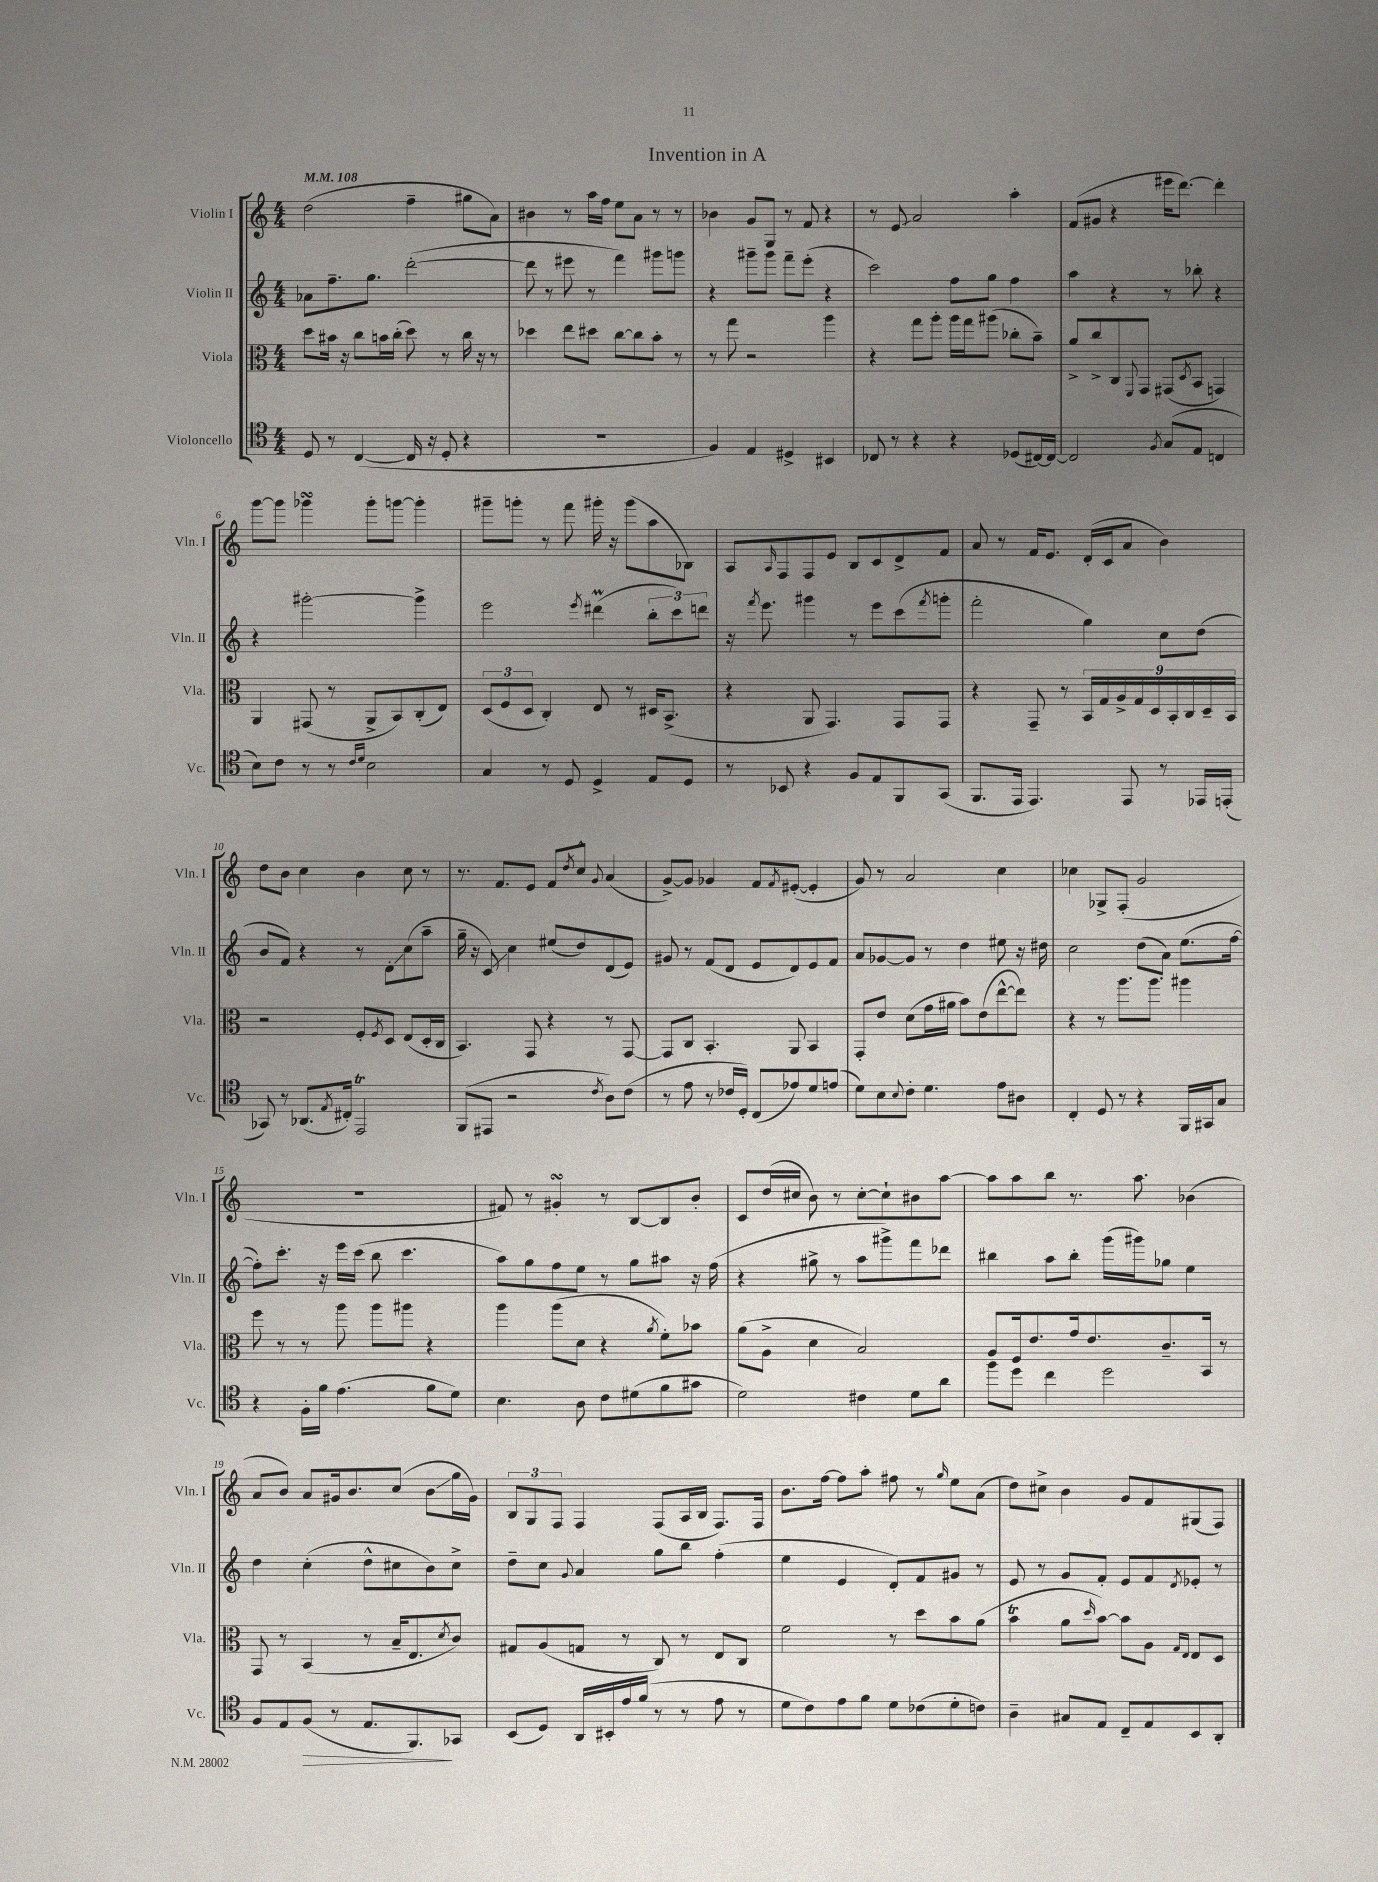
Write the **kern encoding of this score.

**kern	**kern	**kern	**kern
*staff4	*staff3	*staff2	*staff1
*clefC4	*clefC3	*clefG2	*clefG2
*k[]	*k[]	*k[]	*k[]
*M4/4	*M4/4	*M4/4	*M4/4
*MM108	*MM108	*MM108	*MM108
8D/	8dd\L	8a-\L	(2dd\
8r	16b#\Jk	8.ff~\	.
.	16r	.	.
([4C/	8cc\L	.	.
.	.	8.gg\J	.
.	16b\L	.	.
.	(16cc'\JJ	.	.
16C/]	8dd\)	([2ddd'\	4ff~\
16r	.	.	.
8D'/	8r	.	.
4r	16cc\	.	8gg#\L
.	16r	.	.
.	8r	.	8a\J)
=	=	=	=
1r	4dd-\	8ddd\]	4b#\
.	.	8r	.
.	8ee\L	8eee#\	8r
.	8dd#\J	8r	16aa\LL
.	.	.	16ff\JJ
.	[8cc\L	4fff\)	8ee\L
.	8cc\]	.	8a\J
.	8b'\J	8ggg#\L	8r
.	8r	8ggg\J	8r
=	=	=	=
4F/)	8r	4r	4b-\
.	8gg\	.	.
4E/	2r	8ggg#~\L	8g/L
.	.	8ggg#\J	8G/J
4D#^/	.	8fff~\L	8r
.	.	(8eee'\J	8f/
4BB#/	4aa\	4r	4r
=	=	=	=
8C-/	4r	2ccc\)	8r
8r	.	.	8e/
4r	8gg\L	.	2a/
.	8aa'\J	.	.
4r	16aa\LL	8ff\L	.
.	16gg\J	.	.
.	(8aa#\J	8gg\J	.
(8D-/L	8cc-'\L	4ff\	4aa'\
[16C#/L)	8b~\J)	.	.
16C#/_JJ	.	.	.
=	=	=	=
2C#/]	8a^/L	4aa\	(8f/L
.	8cc^/	.	8g#/J
.	8C/	4r	4r
.	8qqFF/	.	.
.	8GG/J	.	.
8qF/	.	.	.
(8G/L	(8GG#/L	8r	16eee#\LK
.	.	.	[8.ddd\J)
.	8qD/	.	.
8E/J	8BB/J	8bb-'\	.
4C/	4GG/)	4r	4ddd'\]
=	=	=	=
8B\L)	4AA/	4r	[8ggg\L
8c\J	.	.	8ggg\]J
8r	(8GG#/	[2ggg#'\	4ggg-\
8r	8r	.	.
16qqc/LL	.	.	.
16qqd/JJ	.	.	.
2B\	8AA^/L	.	8ggg-'\L
.	8BB/)	.	[8ggg\J
.	(8C'/	4ggg#^\]	4ggg'\]
.	8E/J)	.	.
=	=	=	=
4G/	(12D/L	2eee\	8ggg#~\L
.	12F/	.	.
.	.	.	8ggg'\J
.	12D/J	.	.
8r	4C'/)	.	8r
8D/	.	.	8fff\
.	.	8qeee/	.
4D^/	8E/	(4ddd#\	16ggg#'\
.	.	.	16r
.	8r	.	(8ggg#\L
8E/L	16D#/LK	12bb'\L	8aa\
.	(8.BB^/J	.	.
.	.	12ccc\)	.
8D/J	.	.	8B-\J)
.	.	12ddd\J	.
=	=	=	=
8r	4r	16r	8A/L
.	.	8qfff/	.
.	.	8.eee\	.
.	.	.	16qqA/
8BB-/	.	.	8F/
4r	8AA/	4ggg#\	8F/
.	4.GG/)	.	8e/J
8F/L	.	8r	8B/L
8E/	.	8eee\L	8c/
8FF/	8GG/L	(8ccc\	8d^/
.	.	8qfff/	.
(8GG/J	8GG/J	8ggg'\J	8f/J
=	=	=	=
8.FF/L	4r	2fff'\	8a/
.	.	.	8r
16EE/Jk	.	.	.
4.EE/)	8GG~/	.	16f/LK
.	.	.	8.e/J
.	8r	.	.
.	18BB/LL	4gg\)	(16d'/LL
.	18G/	.	.
.	.	.	16c/J
.	18A^/	.	.
8EE/	.	.	8a/J
.	18G/	.	.
.	18D/	.	.
8r	.	8cc\L	4b\)
.	18BB'/	.	.
.	18C/	.	.
16EE-/LL	.	(8dd\J	.
.	18D~/	.	.
(16EE'/JJ	.	.	.
.	18BB/JJ	.	.
=	=	=	=
8GG-/)	2r	8b/L	8dd\L
8r	.	8f/J)	8b\J
(8.AA-/L	.	4r	4cc\
8qE/	.	.	.
16C#'/Jk)	.	.	.
2EE/	8F'/L	8r	4b\
.	8qF/	.	.
.	8D/J	8d'\L	.
.	(8E/L	(8cc\	8cc\
.	16D'/L	8aa~\J	8r
.	16C/JJ	.	.
=	=	=	=
(8FF/L	4.BB/)	16gg~\	8.r
.	.	16r	.
8EE#/J	.	8c/)	.
.	.	.	8.f/L
2r	.	4cc\	.
.	8GG/	.	8e/J
.	4r	(8ee#/L	8f/L
.	.	.	8qdd/
.	.	8dd/)	8cc^^/J
8qc/	.	.	8qqg/
8A\L)	8r	(8d/	(4a/
(8c\J	[8GG/	8e/J)	.
=	=	=	=
8r	8GG/]L	8g#/	[8g^/L)
8e\	8C/J	8r	8g/]J
8r	4.BB'/	(8f/L	4g-/
16c-/LL	.	8d/J	.
16D'/JJ)	.	.	.
(8C/L	.	8e/L	8f/L
.	.	.	8qf/
8e-/)	8AA/	8d/)	([8e#'/J
8d/	4BB/	8e/	4e#'/]
(8e/J	.	8f/J	.
=	=	=	=
8d\L)	8GG'/L	8a/L	8g/)
8B\	8e/J	[8g-/	8r
8qqB/	.	.	.
8c'\J	(8d\L	8g-/]J	2a/
4.d\	16g\L	8r	.
.	16a#\JJ	.	.
.	8b\L)	4dd\	.
.	(8e\	.	.
8e\L	[8ee^^\	8ee#\	4cc\
8A#\J	8ee\]J)	16r	.
.	.	16dd#\	.
=	=	=	=
4C'/	4r	2cc\	4cc-\
8D/	8r	.	8G-^/L
8r	8.aa\L	.	(8F'/J
4r	.	(8dd\L	2g/
.	8.aa\J	.	.
.	.	8a\J)	.
16FF/LL	4aa#\	(8.ee\L	.
16GG#/J	.	.	.
8G/J	.	.	.
.	.	[16ff\Jk	.
=	=	=	=
4r	8ff\	8ff'\]L)	1r
.	8r	8.ccc'\J	.
16F'\LL	8r	.	.
16f\JJ	.	16r	.
(4.e\	8aa\	16eee\LL	.
.	.	(16ccc\JJ	.
.	8aa\L	8bb\	.
.	8aa#\J	4.ccc\	.
8f\L	4r	.	.
8d\J)	.	.	.
=	=	=	=
4.B\	4aa\	8aa\L)	8f#/)
.	.	8gg\	8r
.	(8aa\L	8ff\	4g#'/
8A\	8d\J	8ee\J	.
8c\L	4r	8r	8r
(8d#\	.	8gg\L	[8B/L
.	8qa/	.	.
8f\	8f'\L)	8aa#\J	8B/]
8g#\J	8b-\J	16r	8b'/J
.	.	(16ff\	.
=	=	=	=
2d\)	(8a\L	4r	8c/L
.	8A^\J	.	(16dd/L
.	.	.	16cc#/JJ
.	4d\	8gg#^\	8b\)
.	.	8r	8r
4c#\	2B/)	8aa\L	[8cc#'\L
.	.	8ggg#^\)	8cc#`\]
8d\L	.	8fff\	8b#\
8a\J	.	8ddd-\J	[8aa\J
=	=	=	=
8ff\L	8A/L	4bb#\	8aa\]L
8dd\J	16F/k	.	8aa\
.	8.e/	.	.
4cc\	.	8aa\L	8bb\J
.	16g/k	8bb#'\J	8.r
.	8.e/	.	.
2dd\	.	(16ggg\LL	.
.	.	16ggg#\J)	8.aa\
.	8.c~/	8gg-\J	.
.	.	4ee\	(4b-\
.	16BB/Jk	.	.
.	8r	.	.
=	=	=	=
8F/L	8GG/	4dd\	8a/L
8E/	8r	.	8b/J)
(8F/J	(4BB/	(4cc'\	8a/L
8r	.	.	16g#/k
.	.	.	8.b/
8.E/L	8r	8dd^^\L	.
.	16B~/LK	8cc#\	(8cc/J
8.FF/)	8.E/	.	.
.	.	8b\)	8b\L
.	8qd/	.	.
8GG-/J	8c/J)	8cc#^\J	16gg\L
.	.	.	16g#\JJ)
=	=	=	=
(8BB/L	8G#/L	8dd~\L	12B/L
.	.	.	12G/
8D/J)	(8A/	8cc\J	.
.	.	.	12F/J
.	.	8qqg/	.
16AA/LL	8G/J	4a/	4F/
16BB#'/	.	.	.
16e/	8r	.	.
(16f/JJ	.	.	.
8r	8C/)	8gg\L	(8F/L
8r	8r	8bb\J	16A/L
.	.	.	16B/JJ
8e\	8E/L	(4ff'\	8.F/L)
8r	8C/J	.	.
.	.	.	16F/Jk
=	=	=	=
8d\L	2f\	4ee\	8.b\L
8c\)	.	.	.
.	.	.	[16ff\Jk
8e\	.	4e/	8ff\]L
8f\J	.	.	8aa'\J
8d\L	8r	8d'/L)	8ff#\
(8c-\	8dd\L	8f/	8r
.	.	.	16qqgg/
8d'\	8b\	8g#/J	8ee\L
8c\J)	(8a\J	8r	(8a\J
=	=	=	=
4A~\	4b\	8e/	8dd\L)
.	.	8r	8cc#^\J
8G#/L	8a\L	8g/L	4b\
.	16qqdd/	.	.
8E/J	[8b\J)	8f'/J	.
8C~/L	8b\]L	8e/L	8g/L
8E/	8A\J	8f/	8f/
.	16qqG/LL	.	.
.	16qqE/JJ	8qd/	.
8BB/	8E/L	8e-'/J	(8G#/
8AA'/J	8D/J	8r	8F/J)
==	==	==	==
*-	*-	*-	*-
